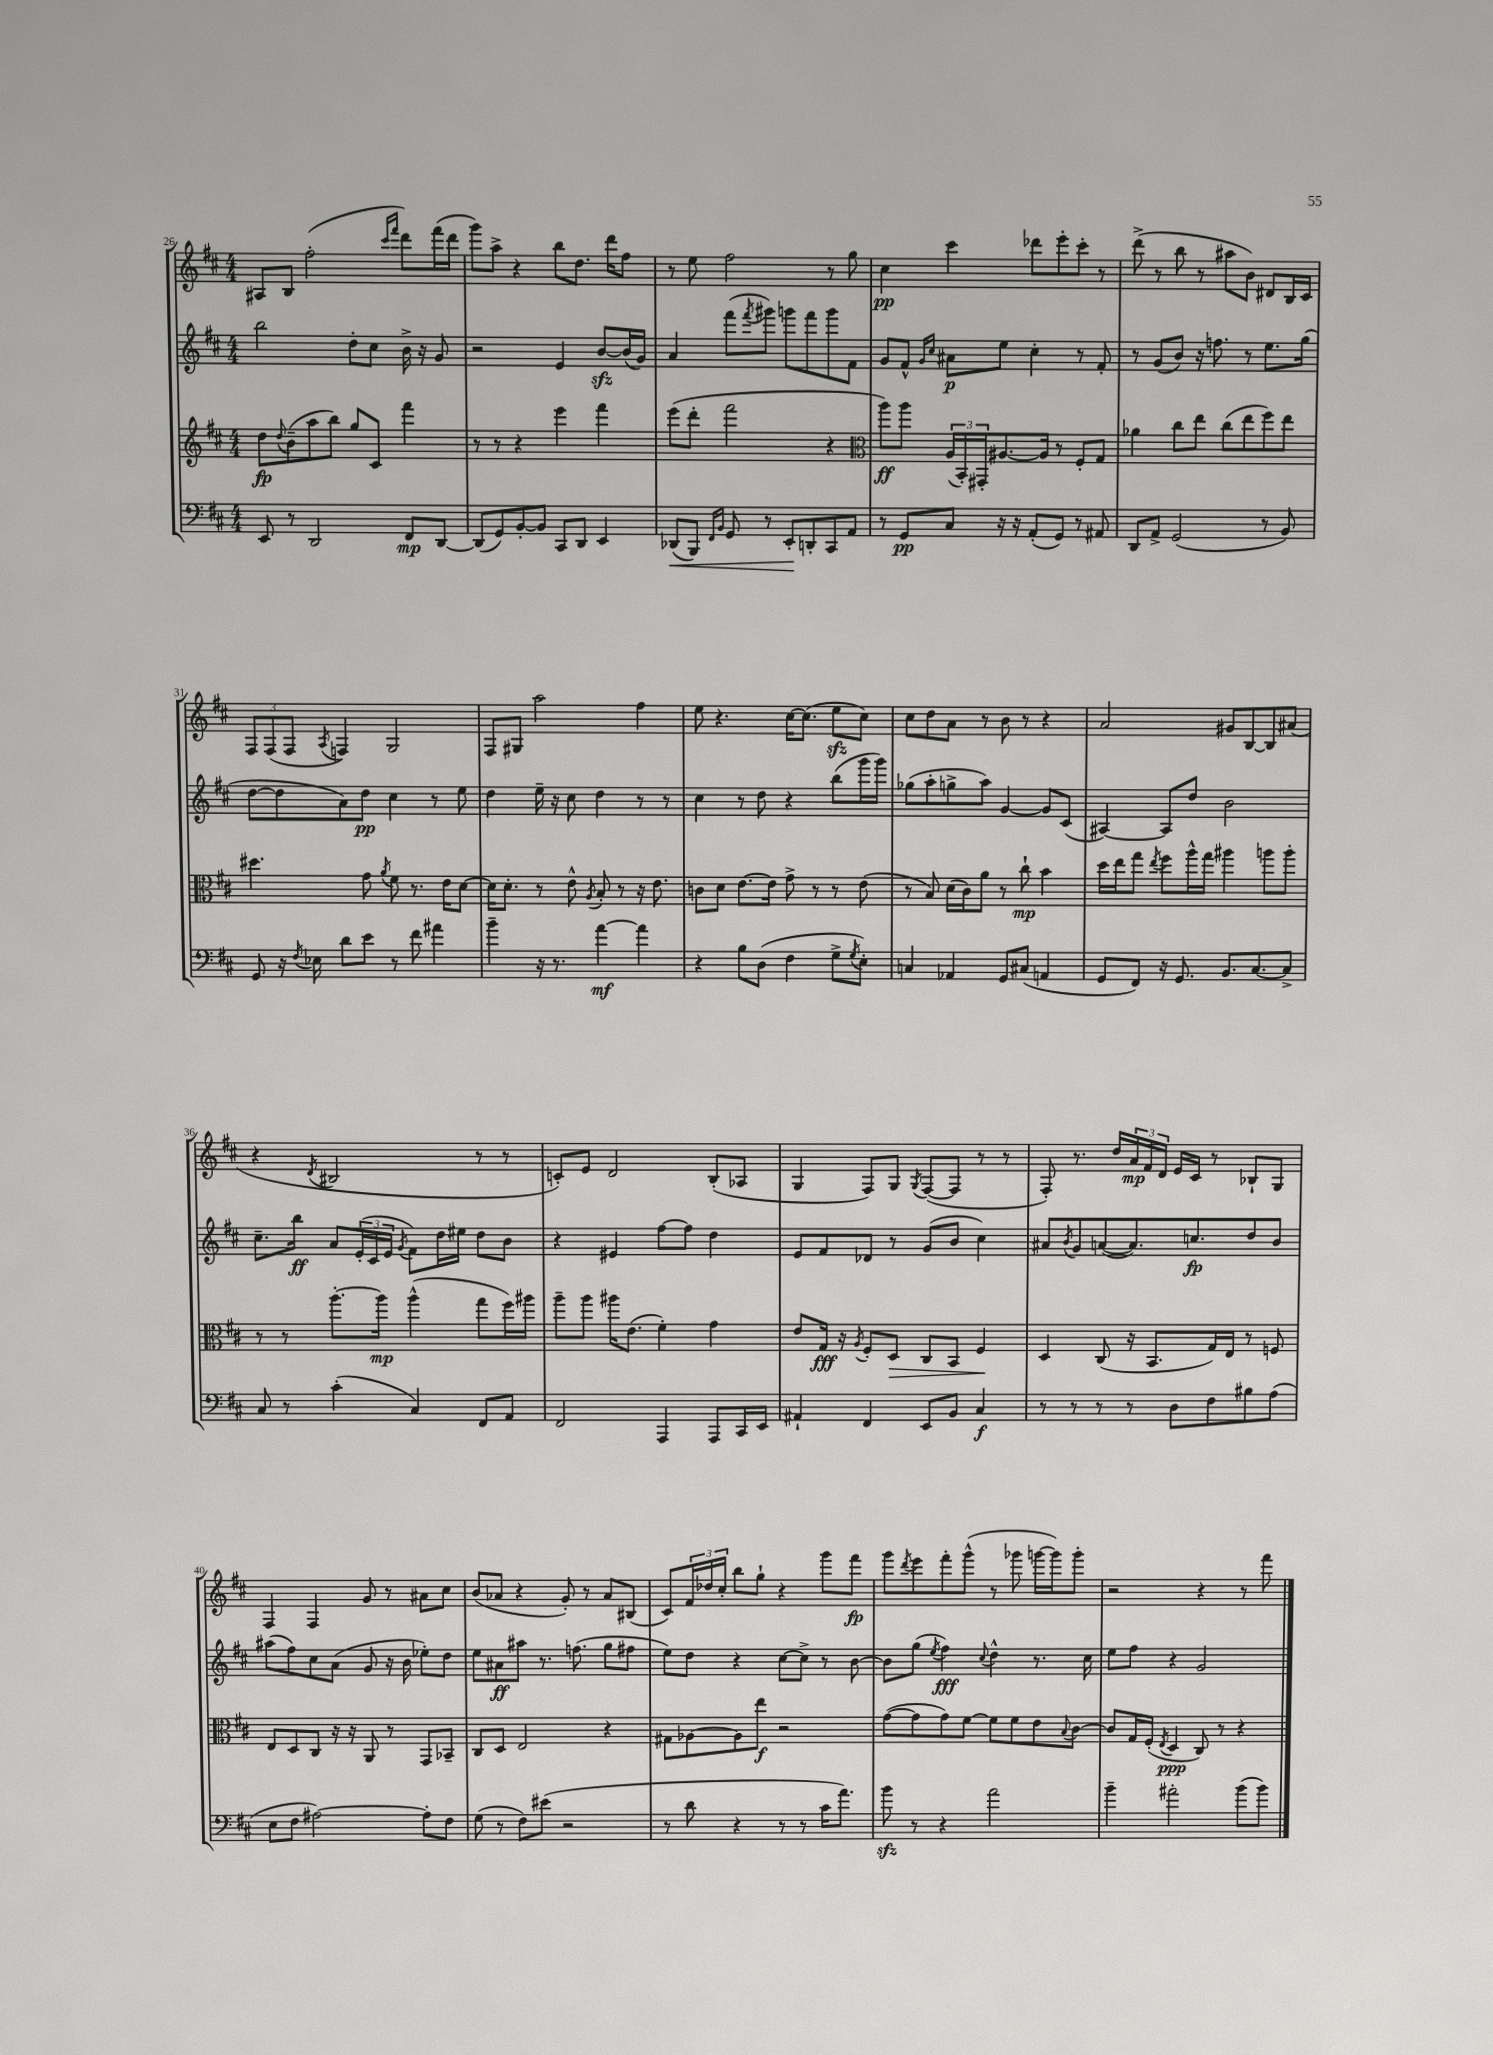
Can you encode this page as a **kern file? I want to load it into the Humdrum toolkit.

**kern	**dynam	**kern	**dynam	**kern	**dynam	**kern	**dynam
*part4	*part4	*part3	*part3	*part2	*part2	*part1	*part1
*staff4	*staff4	*staff3	*staff3	*staff2	*staff2	*staff1	*staff1
*clefF4	*	*clefG2	*	*clefG2	*	*clefG2	*
*k[f#c#]	*	*k[f#c#]	*	*k[f#c#]	*	*k[f#c#]	*
*M4/4	*	*M4/4	*	*M4/4	*	*M4/4	*
=26	=26	=26	=26	=26	=26	=26	=26
8EE/	.	8dd\L	fp	2bb\	.	8A#X/L	.
.	.	8qqdd/	.	.	.	.	.
8r	.	(8b~\	.	.	.	8B/J	.
2DD/	.	8aa\	.	.	.	(2ff#'\	.
.	.	8bb\J)	.	.	.	.	.
.	.	8gg/L	.	8dd'\L	.	.	.
.	.	8c#/J	.	8cc#\J	.	.	.
.	.	.	.	.	.	16qqccc#/LL	.
.	.	.	.	.	.	16qqfff#/JJ	.
8FF#/L	mp	4fff#\	.	16b^\	.	8ddd\L)	.
.	.	.	.	16r	.	.	.
[8DD/J	.	.	.	8g/	.	(16fff#\L	.
.	.	.	.	.	.	16ddd\JJ	.
=27	=27	=27	=27	=27	=27	=27	=27
(8DD/L]	.	8r	.	2r	.	8ggg\L)	.
8GG/)	.	8r	.	.	.	8aa^\J	.
[8BB'/	.	4r	.	.	.	4r	.
8BB/J]	.	.	.	.	.	.	.
8CC#/L	.	4eee\	.	4e/	.	8bb\L	.
8DD/J	.	.	.	.	.	8.dd\J	.
4EE/	.	4fff#\	.	[8bzz/L	.	.	.
.	.	.	.	.	.	16ddd\KL	.
.	.	.	.	(16b/L]	.	8ff#\J	.
.	.	.	.	16g/JJ)	.	.	.
=28	=28	=28	=28	=28	=28	=28	=28
!	!LO:HP:b	!	!	!	!	!	!
(8DD-X/L	<	(8eee\L	.	4a/	.	8r	.
8BBB/J)	.	8ddd'\J	.	.	.	8ee\	.
16qqFF#/LL	.	.	.	.	.	.	.
16qqBB/JJ	.	.	.	.	.	.	.
8GG/	.	2fff#\	.	(8fff#\L	.	2ff#\	.
.	.	.	.	8qfff#/	.	.	.
8r	.	.	.	8ggg#X\J)	.	.	.
8EE'/L	.	.	.	8gggn\L	.	.	.
8DDn'/	[	.	.	8fff#\	.	.	.
8CC#/	.	4r	.	8ggg\	.	8r	.
8AA/J	.	.	.	8f#\J	.	8gg\	.
=29	=29	=29	=29	=29	=29	=29	=29
*	*	*clefC3	*	*	*	*	*
8r	.	8aa\L)	ff	8g/L	.	4cc#\	pp
8GG/L	pp	8aa\J	.	8f#^^/J	.	.	.
.	.	.	.	16qqg/LL	.	.	.
.	.	.	.	16qqcc#/JJ	.	.	.
8C#/J	.	(24A/LL	.	8a#X\L	p	4ccc#\	.
.	.	24BB'/)	.	.	.	.	.
.	.	24GG#X'/J	.	.	.	.	.
16r	.	[8.A#X/	.	8ee\J	.	.	.
16r	.	.	.	.	.	.	.
(8AA'/L	.	.	.	4cc#'\	.	8ddd-X\L	.
.	.	16A#/Jk]	.	.	.	.	.
8GG/J)	.	8r	.	.	.	8eee'\	.
8r	.	8F#'/L	.	8r	.	8ccc#'\J	.
8AA#X/	.	8G/J	.	8f#'/	.	8r	.
=30	=30	=30	=30	=30	=30	=30	=30
8DD/L	.	4a-X\	.	8r	.	(8ddd^\	.
8AA^/J	.	.	.	(8g/L	.	8r	.
(2GG/	.	8cc#\L	.	8b/J)	.	8bb\	.
.	.	8ee\J	.	16r	.	8r	.
.	.	.	.	8.ffn\	.	.	.
.	.	(8cc#\L	.	.	.	8aa#X\L	.
.	.	8ee\	.	8r	.	8b\J)	.
8r	.	8ff#\)	.	8.ee\L	.	8d#X/L	.
8BB/)	.	8ee\J	.	.	.	16B/L	.
.	.	.	.	(16gg\Jk	.	16c#/JJ	.
!!LO:LB:g=z
=31	=31	=31	=31	=31	=31	=31	=31
8GG/	.	4.dd#X\	.	[8dd\L	.	12F#/L	.
.	.	.	.	.	.	(12F#/	.
16r	.	.	.	8dd\]	.	.	.
.	.	.	.	.	.	12F#/J	.
8qF#/	.	.	.	.	.	.	.
16E-X\	.	.	.	.	.	.	.
.	.	.	.	.	.	8qA/	.
8d\L	.	.	.	8a\)	.	4Fn/)	.
8e\J	.	8g\	.	8dd\J	pp	.	.
.	.	8qa/	.	.	.	.	.
8r	.	8f#\	.	4cc#\	.	2G/	.
8f#\	.	8.r	.	.	.	.	.
4a#X\	.	.	.	8r	.	.	.
.	.	16e\KL	.	.	.	.	.
.	.	[8d\J	.	8ee\	.	.	.
=32	=32	=32	=32	=32	=32	=32	=32
4b~\	.	16d\KL]	.	4dd\	.	8F#/L	.
.	.	8.d'\J	.	.	.	.	.
.	.	.	.	.	.	8G#X/J	.
16r	.	8r	.	16ee~\	.	2aa\	.
8.r	.	.	.	16r	.	.	.
.	.	8e^^\	.	8cc#\	.	.	.
.	.	8qA/	.	.	.	.	.
[4a\	mf	8B'/	.	4dd\	.	.	.
.	.	8r	.	.	.	.	.
4a\]	.	16r	.	8r	.	4ff#\	.
.	.	8.e\	.	.	.	.	.
.	.	.	.	8r	.	.	.
=33	=33	=33	=33	=33	=33	=33	=33
4r	.	8cn\L	.	4cc#\	.	8ee\	.
.	.	8d\J	.	.	.	4.r	.
8B\L	.	[8.e\L	.	8r	.	.	.
(8D\J	.	.	.	8dd\	.	.	.
.	.	16e\Jk]	.	.	.	.	.
4F#\	.	8g^\	.	4r	.	[16cc#\KL	.
.	.	.	.	.	.	(8.cc#\J]	.
.	.	8r	.	.	.	.	.
8G^\L	.	8r	.	(8bb\L	.	8eezz\L	.
8qG/	.	.	.	.	.	.	.
8E'\J)	.	(8e\	.	16ggg\L	.	8cc#\J)	.
.	.	.	.	16ggg\JJ)	.	.	.
=34	=34	=34	=34	=34	=34	=34	=34
4Cn/	.	8r	.	(8gg-X\L	.	8cc#\L	.
.	.	8B/)	.	8aa'\	.	8dd\	.
4AA-X/	.	(16d\LL	.	8ggn^\	.	8a\J	.
.	.	16c#\J)	.	.	.	.	.
.	.	8a\J	.	8aa\J)	.	8r	.
8GG/L	.	8r	.	[4g/	.	8b\	.
(8C#X/J	.	8cc#`\	mp	.	.	8r	.
4AAn/	.	4b\	.	8g/L]	.	4r	.
.	.	.	.	(8c#/J	.	.	.
=35	=35	=35	=35	=35	=35	=35	=35
8GG/L	.	16dd\LL	.	[4A#X/)	.	2a/	.
.	.	16ee\J	.	.	.	.	.
8FF#/J)	.	8gg\J	.	.	.	.	.
.	.	8qee/	.	.	.	.	.
16r	.	8ff#\L	.	8A#/L]	.	.	.
8.GG/	.	.	.	.	.	.	.
.	.	16aa^^\L	.	8dd/J	.	.	.
.	.	16gg\JJ	.	.	.	.	.
8.BB/L	.	4aa#X\	.	2b\	.	8g#X/L	.
.	.	.	.	.	.	[8B/	.
[8.C#/	.	.	.	.	.	.	.
.	.	8aan\L	.	.	.	8B/]	.
8C#^/J]	.	8aa'\J	.	.	.	(8a#X/J	.
!!LO:LB:g=z
=36	=36	=36	=36	=36	=36	=36	=36
8C#/	.	8r	.	8.cc#~\L	.	4r	.
8r	.	8r	.	.	.	.	.
.	.	.	.	16bb\Jk	ff	.	.
.	.	.	.	.	.	8qd/	.
(4c#'\	.	[8.aa'\L	.	8a/L	.	2B#X/	.
.	.	.	.	(24e'/L	.	.	.
.	.	.	.	24c#/	.	.	.
.	.	16aa\Jk]	mp	.	.	.	.
.	.	.	.	24e/JJ	.	.	.
.	.	.	.	8qg/	.	.	.
4C#/)	.	(4aa^^\	.	8f#\L)	.	.	.
.	.	.	.	16dd\L	.	.	.
.	.	.	.	16ee#X\JJ	.	.	.
8FF#/L	.	8gg\L	.	8dd\L	.	8r	.
8AA/J	.	16ff#\L)	.	8b\J	.	8r	.
.	.	16aa#X\JJ	.	.	.	.	.
=37	=37	=37	=37	=37	=37	=37	=37
2FF#/	.	8aa~\L	.	4r	.	8cn'/L)	.
.	.	8aa\J	.	.	.	8e/J	.
.	.	16aa#X\KL	.	4e#X/	.	2d/	.
.	.	(8.e\J	.	.	.	.	.
4AAA/	.	4f#'\)	.	[8ff#\L	.	.	.
.	.	.	.	8ff#\J]	.	.	.
8AAA/L	.	4g\	.	4dd\	.	(8B'/L	.
16CC#/L	.	.	.	.	.	8A-X/J	.
16EE/JJ	.	.	.	.	.	.	.
=38	=38	=38	=38	=38	=38	=38	=38
4AA#X`/	.	8e/L	.	8e/L	.	4G/	.
.	.	16G/Jk	fff	8f#/	.	.	.
.	.	16r	.	.	.	.	.
.	.	8qA/	.	.	.	.	.
4FF#/	.	8F#'/L	.	8d-X/J	.	8F#/L)	.
!	!	!	!LO:HP:b	!	!	!	!
.	.	8D/J	>	8r	.	8G/J	.
.	.	.	.	.	.	8qG/	.
8EE/L	.	8C#/L	.	(8g/L	.	([8F#/L	.
8BB/J	.	8BB/J	.	8b/J	.	8F#/J]	.
4C#/	f	4F#/	.	4cc#\)	.	8r	.
.	.	.	.	.	.	8r	.
.	.	.	]	.	.	.	.
=39	=39	=39	=39	=39	=39	=39	=39
8r	.	4D/	.	8a#X/L	.	8F#'/)	.
.	.	.	.	8qb/	.	.	.
8r	.	.	.	8g/	.	8.r	.
8r	.	(8C#/	.	([8an/	.	.	.
.	.	.	.	.	.	16dd/LL	.
8r	.	16r	.	8.a/])	.	24a/	mp
.	.	.	.	.	.	24f#/	.
.	.	8.BB/L	.	.	.	.	.
.	.	.	.	.	.	24d/JJ	.
8D\L	.	.	.	.	.	16e/LL	.
.	.	.	.	8.ccn/	fp	16c#/JJ	.
8F#\	.	16G/L)	.	.	.	8r	.
.	.	16E/JJ	.	.	.	.	.
8B#X\	.	8r	.	8dd/	.	8B-X`/L	.
(8A\J	.	8Fn/	.	8b/J	.	8G/J	.
!!LO:LB:g=z
=40	=40	=40	=40	=40	=40	=40	=40
8E\L	.	8E/L	.	(8aa#X\L	.	4F#/	.
8F#\J	.	8D/	.	8ff#\)	.	.	.
[2A#X\)	.	8C#/J	.	8cc#\	.	4F#/	.
.	.	16r	.	(8a\J	.	.	.
.	.	16r	.	.	.	.	.
.	.	8AA/	.	8g/	.	8g/	.
.	.	8r	.	16r	.	8r	.
.	.	.	.	16b\	.	.	.
8A#'\L]	.	8GG/L	.	8ee-X'\L)	.	8a#X\L	.
8F#\J	.	8BB-X~/J	.	8dd\J	.	8cc#\J	.
=41	=41	=41	=41	=41	=41	=41	=41
(8G\	.	8C#/L	.	8ee\L	.	(8b/L	.
8r	.	8D/J	.	8a#X\	ff	8a-X/J	.
8F#\L)	.	2E/	.	8aa#X\J	.	4r	.
(8e#X\J	.	.	.	8.r	.	.	.
2r	.	.	.	.	.	8g'/)	.
.	.	.	.	(8.ffn\	.	.	.
.	.	.	.	.	.	8r	.
.	.	4r	.	8gg\L	.	8a-/L	.
.	.	.	.	8ff#X\J	.	(8B#X/J	.
=42	=42	=42	=42	=42	=42	=42	=42
8r	.	8G#X\L	.	8ee\L)	.	8c#/L)	.
8d\	.	[8A-X\	.	8dd\J	.	24f#/L	.
.	.	.	.	.	.	24dd-X/	.
.	.	.	.	.	.	24cc#'/JJ	.
4r	.	8A-\]	.	4r	.	8bb\L	.
.	.	8ee\J	f	.	.	8gg`\J	.
8r	.	2r	.	[8cc#\L	.	4r	.
8r	.	.	.	8cc#^\J]	.	.	.
16c#\KL	.	.	.	8r	.	8ggg\L	.
8.a\J)	.	.	.	.	.	.	.
.	.	.	.	[8b\	.	8fff#\J	fp
=43	=43	=43	=43	=43	=43	=43	=43
8bzz\	.	([8g\L	.	8b\L]	.	8ggg\L	.
.	.	.	.	.	.	8qddd/	.
8r	.	8g\]	.	(8gg\J	.	8eee\	.
.	.	.	.	8qee/	.	.	.
4r	.	8g\)	.	4ff#\)	fff	8fff#'\	.
.	.	[8f#\J	.	.	.	(8ggg^^\J	.
.	.	.	.	8qqcc#/	.	.	.
2a\	.	8f#\L]	.	4dd^^\	.	8r	.
.	.	8f#\	.	.	.	8ggg-X\	.
.	.	8e\	.	8.r	.	[16gggn\LL	.
.	.	.	.	.	.	16ggg\J])	.
.	.	8qqB/	.	.	.	.	.
.	.	[8c#\J	.	.	.	8ggg'\J	.
.	.	.	.	16cc#\	.	.	.
=44	=44	=44	=44	=44	=44	=44	=44
4b~\	.	8c#/L]	.	8ee\L	.	2r	.
.	.	16G/L	.	8ff#\J	.	.	.
.	.	(16F#'/JJ	.	.	.	.	.
.	.	8qE/	.	.	.	.	.
2a#X'\	.	4D/	ppp	4r	.	.	.
.	.	8C#/)	.	2g/	.	4r	.
.	.	8r	.	.	.	.	.
(8b\L	.	4r	.	.	.	8r	.
8b\J)	.	.	.	.	.	8fff#\	.
==	==	==	==	==	==	==	==
*-	*-	*-	*-	*-	*-	*-	*-
